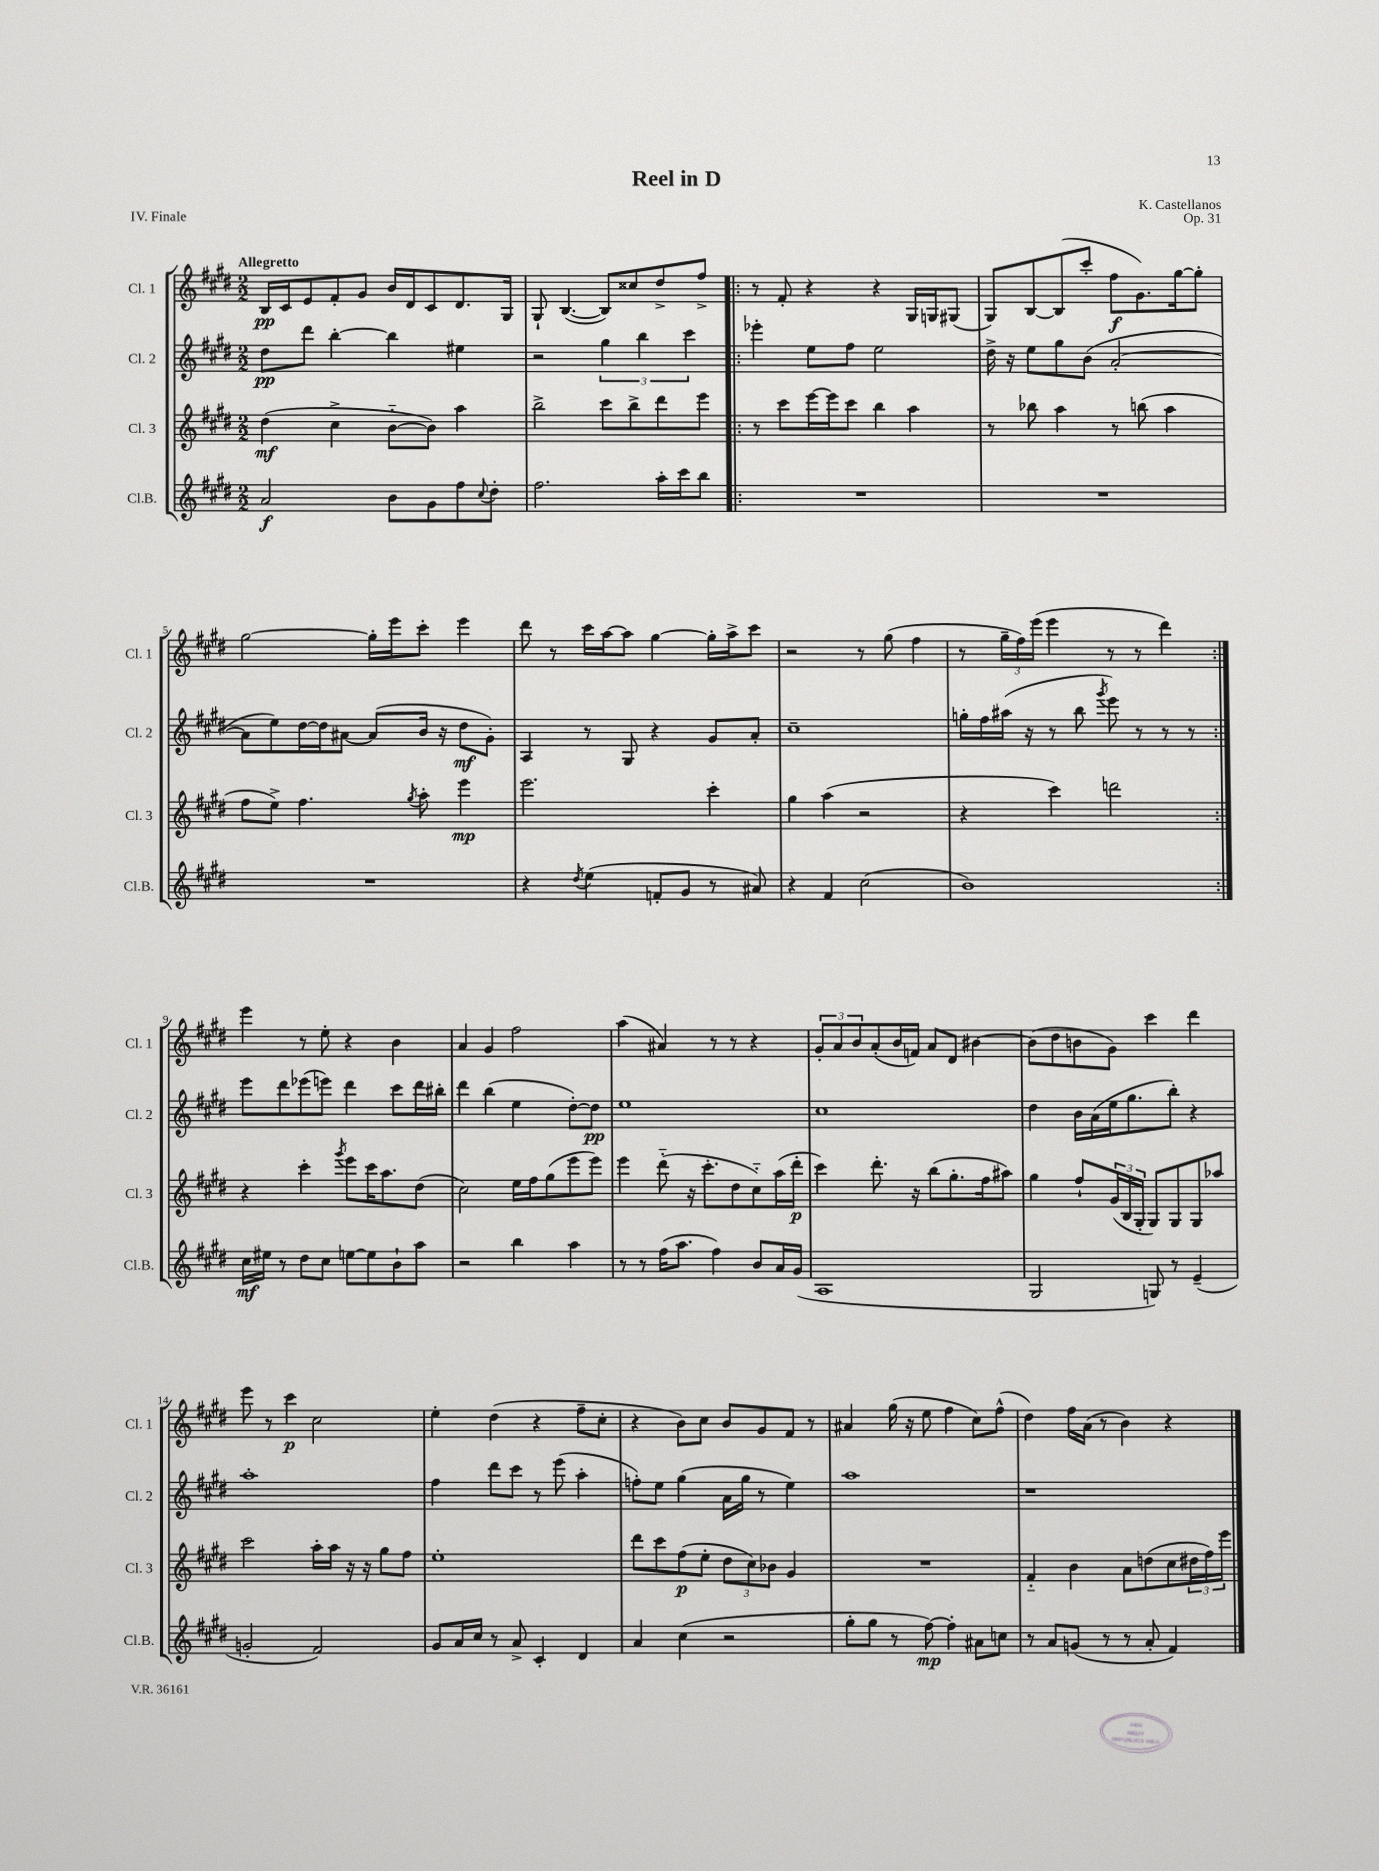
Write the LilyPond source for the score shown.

\header { title = "Reel in D" composer = "K. Castellanos" opus = "Op. 31" piece = "IV. Finale" }
<<
\new StaffGroup <<
\new Staff = "s0" \with { instrumentName = "Cl. 1" shortInstrumentName = "Cl. 1" } {
    \clef treble \key e \major \numericTimeSignature \time 2/2 \tempo "Allegretto"
    b16\pp cis'16 e'8 fis'8-. gis'8 b'16 dis'16 cis'8 dis'8. gis16 |
    gis8-! b4.~( b8) cisis''8 dis''8-> fis''8-> |
    \repeat volta 2 { r8 fis'8-. r4 r4 gis16 g16 gis8( |
    gis8) b8~ b8( cis'''8-. fis''8\f gis'8.) gis''16~ gis''8-. |
    gis''2~ gis''16-. e'''16 cis'''8-. e'''4 |
    dis'''8 r8 cis'''16 a''16~ a''8 gis''4~ gis''16-. a''16-> cis'''8 |
    r2 r8 gis''8( fis''4 |
    r8 \tuplet 3/2 { gis''16-- fis''16) e'''16( } e'''4 r8 r8 dis'''4) | }
    e'''4 r8 e''8-. r4 b'4 |
    a'4 gis'4 fis''2 |
    a''4( ais'4) r8 r8 r4 |
    \tuplet 3/2 { gis'8-. a'8 b'8 } a'8-.( b'16 f'16) a'8 dis'8 bis'4~ |
    bis'8( dis''8 b'8 gis'8) cis'''4 dis'''4 |
    e'''8 r8 cis'''4\p cis''2 |
    e''4-. dis''4( r4 fis''8-- cis''8-. |
    r4 b'8) cis''8 b'8 gis'8 fis'8 r8 |
    ais'4 gis''16( r16 e''8 fis''4 cis''8) fis''8-^( |
    dis''4) fis''16 a'16( r8 b'4) r4 \bar "|." |
}
\new Staff = "s1" \with { instrumentName = "Cl. 2" shortInstrumentName = "Cl. 2" } {
    \clef treble \key e \major \numericTimeSignature \time 2/2
    dis''8\pp dis'''8 b''4~-. b''4 eis''4 |
    r2 \tuplet 3/2 { gis''4 b''4 cis'''4 } |
    \repeat volta 2 { ees'''4-. e''8 fis''8 e''2 |
    dis''16-> r16 e''8 gis''8 b'8( a'2~-. |
    a'8 e''8) dis''16~ dis''16 ais'8~ ais'8( b'16 r16 dis''8\mf gis'8-.) |
    a4 r8 gis8 r4 gis'8 a'8-. |
    cis''1-- |
    g''16-. fis''16 ais''16( r16 r8 b''8 \acciaccatura { gis'''8 } e'''8) r8 r8 r8 | }
    e'''8 dis'''8 ees'''8( e'''8) dis'''4 cis'''8 dis'''16 bis''16-. |
    dis'''4 b''4( e''4 dis''8~-.) dis''8\pp |
    e''1 |
    cis''1 |
    dis''4 b'16 a'16( e''16 gis''8. b''8-.) r4 |
    a''1-. |
    fis''4 dis'''8 cis'''8 r8 e'''8( a''4-. |
    f''8-.) e''8 gis''4( a'16 gis''16 r8 e''4) |
    a''1 |
    r1 \bar "|." |
}
\new Staff = "s2" \with { instrumentName = "Cl. 3" shortInstrumentName = "Cl. 3" } {
    \clef treble \key e \major \numericTimeSignature \time 2/2
    dis''4\mf( cis''4-> b'8~-_ b'8) a''4 |
    b''2-> cis'''8 b''8-> dis'''8 e'''8 |
    \repeat volta 2 { r8 cis'''8 e'''16~ e'''16 cis'''8 b''4 a''4 |
    r8 bes''8 a''4 r8 b''8( a''4 |
    fis''8 e''8->) fis''4. \acciaccatura { gis''8 } a''8-. e'''4\mp |
    e'''2. cis'''4-. |
    gis''4 a''4( r2 |
    r4 cis'''4) d'''2 | }
    r4 cis'''4-. \acciaccatura { gis'''8 } e'''8 cis'''16 a''8. dis''8( |
    cis''2) e''16 fis''16 gis''8( e'''8 e'''8) |
    e'''4 dis'''8-_( r16 cis'''8.-. dis''8 cis''8-_) a''16( dis'''16-.\p |
    cis'''4) dis'''8.-. r16 b''8( gis''8.-. fis''16 ais''8) |
    gis''4 fis''8-! \tuplet 3/2 { gis'16( b16 gis16-. } gis8) gis8 gis8 aes''8 |
    cis'''2 a''16-. a''16 r16 r16 gis''8 fis''8 |
    e''1-. |
    dis'''8 cis'''8 fis''8\p( e''8-. \tuplet 3/2 { dis''8 cis''8) bes'8 } gis'4 |
    R1 |
    fis'4-_ b'4 a'8 d''8( cis''8 \tuplet 3/2 { dis''16 fis''16) e'''16 } \bar "|." |
}
\new Staff = "s3" \with { instrumentName = "Cl.B." shortInstrumentName = "Cl.B." } {
    \clef treble \key e \major \numericTimeSignature \time 2/2
    a'2\f b'8 gis'8 fis''8 \appoggiatura { cis''8 } dis''8-. |
    fis''2. a''16-. cis'''16 b''8 |
    \repeat volta 2 { R1 |
    R1 |
    R1 |
    r4 \acciaccatura { dis''8 } e''4( f'8-. gis'8 r8 ais'8) |
    r4 fis'4 cis''2( |
    b'1) | }
    cis''16\mf eis''16 r8 dis''8 cis''8 e''8~ e''8 b'8-! a''8 |
    r2 b''4 a''4 |
    r8 r8 fis''16( a''8. fis''4) b'8 a'16 gis'16( |
    a1 |
    gis2 g8) r8 e'4--( |
    g'2-. fis'2) |
    gis'8 a'16 cis''16 r8 a'8-> cis'4-. dis'4 |
    a'4 cis''4( r2 |
    gis''8-. gis''8 r8 fis''8~\mp) fis''4-. ais'8 c''8 |
    r8 a'8 g'8( r8 r8 a'8-. fis'4) \bar "|." |
}
>>
>>
